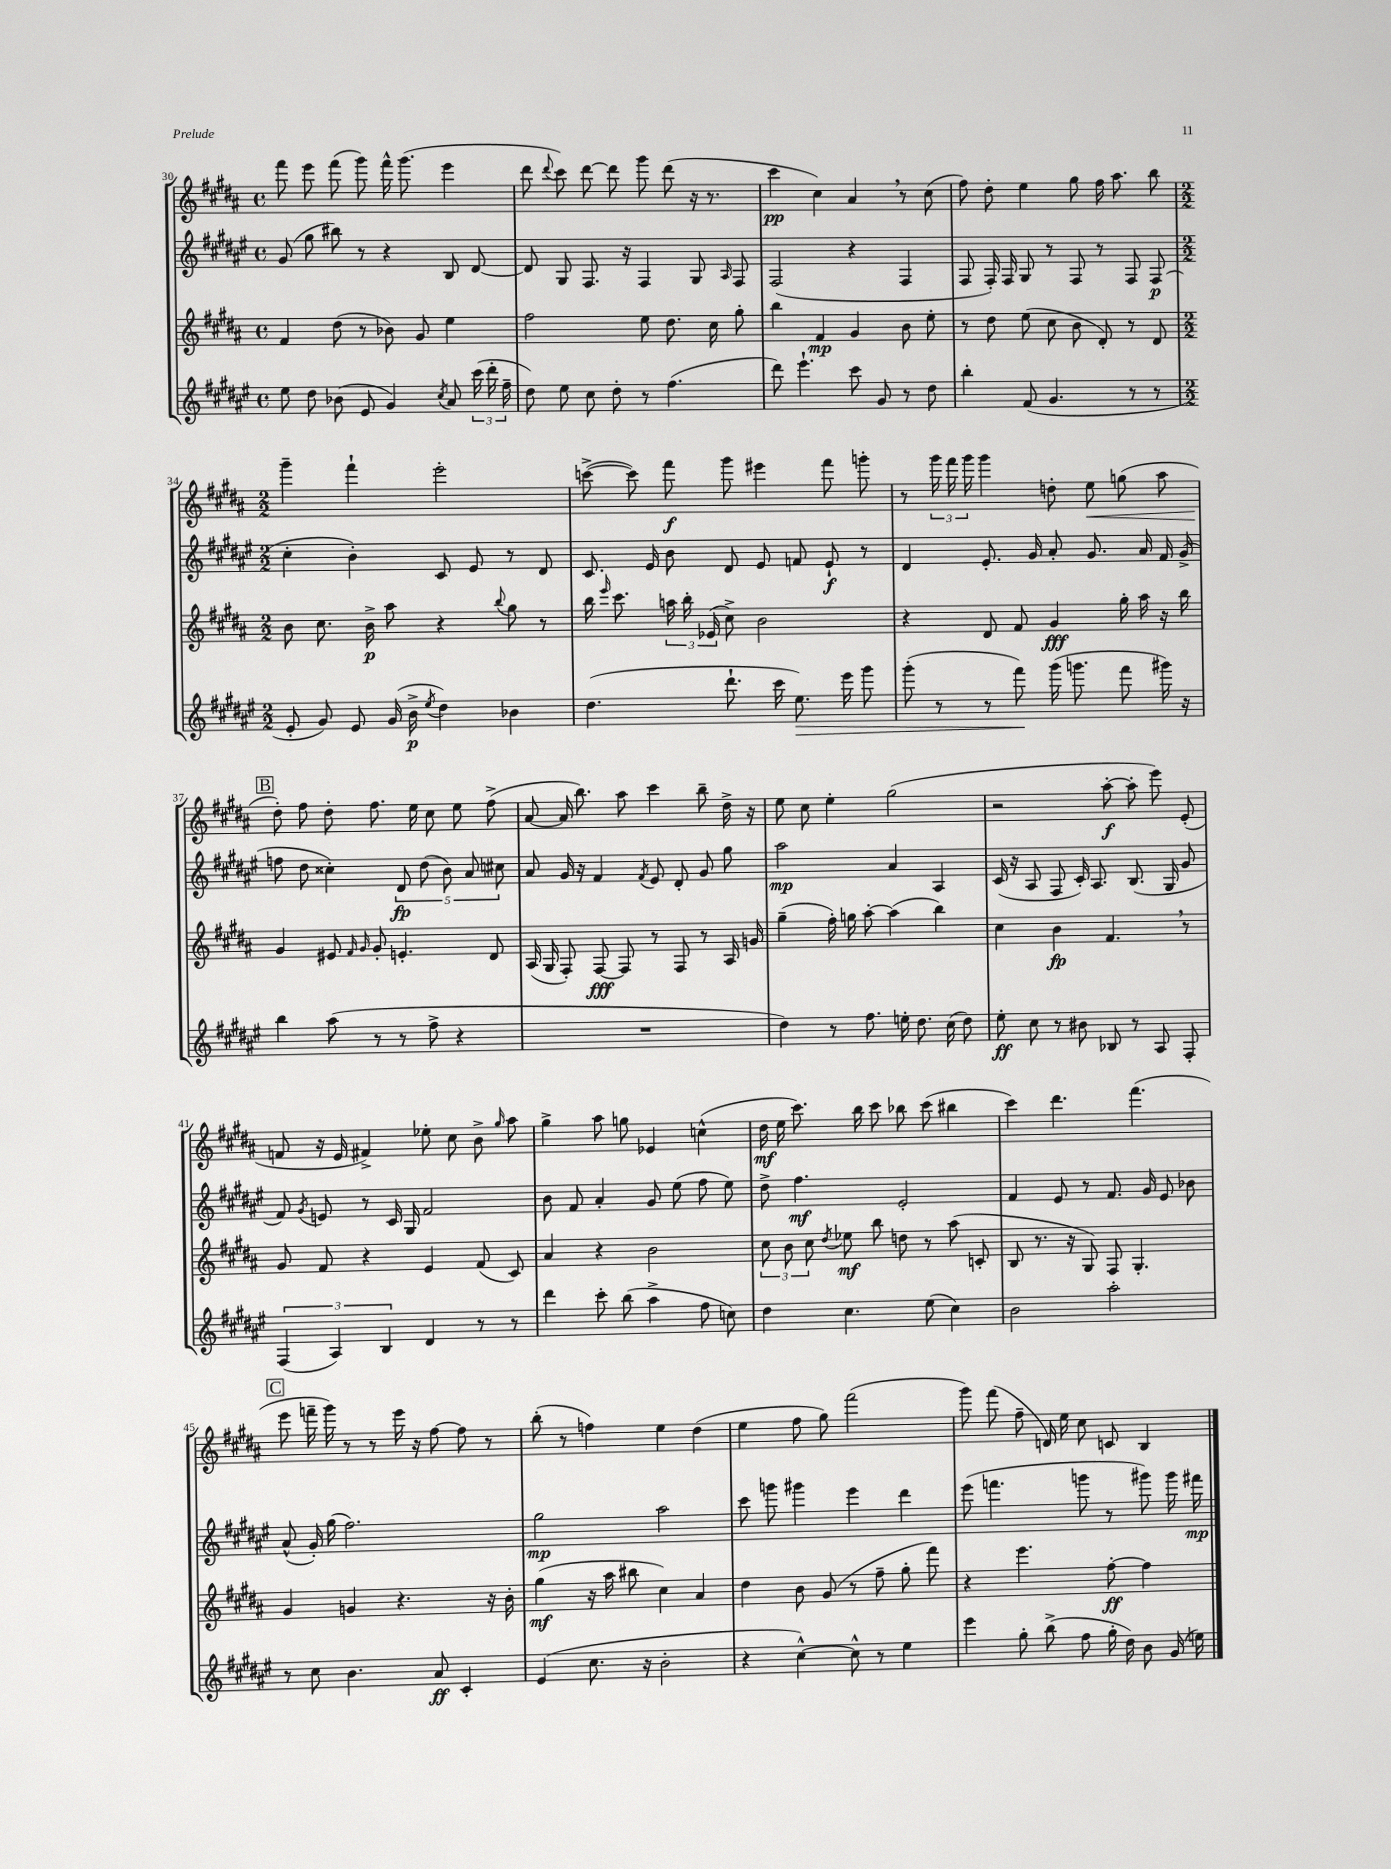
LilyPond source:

<<
\new StaffGroup <<
\new Staff = "s0" {
    \clef treble \key b \major \defaultTimeSignature \time 4/4
    \autoBeamOff fis'''8 e'''8 fis'''8( gis'''8) fis'''16-^ gis'''8.( e'''4 |
    dis'''8 \appoggiatura { dis'''8 } cis'''8) dis'''8~ dis'''8 gis'''8 dis'''8( r16 r8. |
    cis'''4\pp cis''4) ais'4 \breathe r8 cis''8( |
    fis''8) dis''8-. e''4 gis''8 fis''16 ais''8. b''8 |
    \numericTimeSignature \time 2/2 gis'''4-- fis'''4-! e'''2-. |
    c'''8~->( c'''8) fis'''8\f gis'''8 eis'''4 fis'''8 g'''8-. |
    r8 \tuplet 3/2 { gis'''16 fis'''16 gis'''16 } gis'''4 d''8-. e''8\< g''8( ais''8 |
    \mark \markup { \box "B" } dis''8-.\!) fis''8 dis''8-. fis''8. e''16 cis''8 e''8 fis''8->( |
    ais'8~ ais'16 b''8.) ais''8 cis'''4 b''8-- dis''16-> r16 |
    e''8 cis''8 e''4-. gis''2( |
    r2 ais''8~-.\f ais''8-. e'''8) e'8-.( |
    f'8 r16 e'16 fis'4->) ees''8-. cis''8 b'8-> \grace { gis''16 } ais''8 |
    gis''4-> ais''8 g''8 ees'4 c''4-^( |
    dis''16\mf e''16 cis'''8.) b''16 cis'''8 bes''8 cis'''8( bis''4 |
    cis'''4) dis'''4. fis'''4.( |
    \mark \markup { \box "C" } e'''8 f'''16-- gis'''16) r8 r8 e'''16 r16 fis''8~ fis''8 r8 |
    b''8-.( r8 f''4) e''4 dis''4( |
    e''4 fis''8 gis''8) fis'''2( |
    gis'''8) fis'''8( fis''8-- d'16) e''16 cis''8 c'8 b4 \bar "|." |
}
\new Staff = "s1" {
    \clef treble \key fis \major \defaultTimeSignature \time 4/4
    \autoBeamOff gis'8( gis''8 bis''8) r8 r4 b8 dis'8~ |
    dis'8 gis8 fis8. r16 fis4 gis8 \grace { ais16 } fis8 |
    fis2( r4 fis4 |
    fis8 fis16-.) fis16 gis8 r8 fis8 r8 fis8 fis8\p( |
    \numericTimeSignature \time 2/2 cis''4-. b'4-.) cis'8 eis'8 r8 dis'8 |
    cis'8. eis'16 b'8 dis'8 eis'8 f'8 eis'8-!\f r8 |
    dis'4 eis'8.-. gis'16 ais'8-. gis'8. ais'16 fis'16 gis'16->( |
    \mark \markup { \box "B" } f''8 dis''8 cisis''4-.) \tuplet 5/4 { dis'8\fp dis''8( b'8) ais'8 cis''8 } |
    ais'8 gis'16 r16 fis'4 \acciaccatura { fis'8 } eis'8 dis'8-. gis'8 gis''8 |
    ais''2\mp ais'4 ais4 |
    cis'16( r16 ais8 fis8 cis'16-.) ais8. b8.( gis16 gis'8 |
    fis'8) \acciaccatura { gis'8 } e'8 r8 cis'16 gis16 fis'2 |
    b'8 fis'8 ais'4-. gis'8 eis''8( fis''8 eis''8) |
    dis''8-> fis''4.\mf eis'2-. |
    fis'4 eis'8 r8 fis'8. gis'16 eis'8 bes'8 |
    \mark \markup { \box "C" } ais'8-^( gis'16-.) gis''16( fis''2.) |
    gis''2\mp ais''2 |
    cis'''8 g'''8 gis'''4 eis'''4 dis'''4 |
    eis'''8( f'''4. g'''8 r8 gis'''8) gis'''16 fis'''16\mp \bar "|." |
}
\new Staff = "s2" {
    \clef treble \key b \major \defaultTimeSignature \time 4/4
    \autoBeamOff fis'4 dis''8( r8 bes'8) gis'8 e''4 |
    fis''2 e''8 dis''8. cis''16 gis''8-. |
    b''4 fis'4\mp gis'4 b'8 e''8-. |
    r8 dis''8 e''8( cis''8 b'8 dis'8-.) r8 dis'8 |
    \numericTimeSignature \time 2/2 b'8 cis''8. b'16->\p ais''8 r4 \appoggiatura { b''8 } gis''8 r8 |
    b''16 \grace { e'''16 } cis'''8. \tuplet 3/2 { a''16 b''16-. ees'16( } cis''8->) b'2 |
    r4 dis'8 fis'8 gis'4\fff gis''16-. ais''16 r16 b''16 |
    \mark \markup { \box "B" } gis'4 eis'8 \grace { fis'16 gis'16 } gis'8-. e'4.-. dis'8 |
    ais16( gis16 fis8-.) fis8~\fff fis8 r8 fis8 r8 ais16 g'16 |
    gis''4--( fis''16-.) g''16 ais''8~-. ais''4( b''4) |
    cis''4 b'4\fp fis'4. \breathe r8 |
    gis'8 fis'8 r4 e'4 fis'8( cis'8) |
    ais'4 r4 b'2 |
    \tuplet 3/2 { cis''8 b'8 cis''8 } \acciaccatura { dis''8 } ees''8\mf b''8 d''8 r8 ais''8( c'8-. |
    b8 r8. r16 gis8) fis8 gis4.-. |
    \mark \markup { \box "C" } gis'4 g'4 r4. r16 b'16-. |
    gis''4\mf( r16 ais''16 bis''8 cis''4) ais'4 |
    dis''4 b'8 gis'8( r8 fis''8-- gis''8-. fis'''8) |
    r4 e'''4. fis''8~-.\ff fis''4 \bar "|." |
}
\new Staff = "s3" {
    \clef treble \key fis \major \defaultTimeSignature \time 4/4
    \autoBeamOff eis''8 dis''8 bes'8( eis'8 gis'4) \acciaccatura { cis''8 } ais'8 \tuplet 3/2 { cis'''16( dis'''16-. fis''16-- } |
    dis''8) eis''8 cis''8 dis''8-. r8 fis''4.( |
    dis'''8) eis'''4.-! cis'''8 gis'8 r8 dis''8 |
    b''4-. fis'8( gis'4. r8 r8 |
    \numericTimeSignature \time 2/2 eis'8-. gis'8) eis'8 gis'16( b'16->\p \acciaccatura { eis''8 } dis''4) bes'4 |
    dis''4.( dis'''8.-! cis'''16 eis''8.\>) eis'''16 gis'''8 |
    gis'''8-.( r8 r8 fis'''8\!) gis'''16( g'''8. fis'''8 gis'''16) r16 |
    \mark \markup { \box "B" } b''4 ais''8( r8 r8 fis''8-> r4 |
    R1 |
    dis''4) r8 fis''8. e''16-. dis''8. cis''16( dis''8) |
    eis''8-.\ff cis''8 r8 bis'8 bes8 r8 ais8 fis8-. |
    \tuplet 3/2 { fis4( ais4) b4 } dis'4 r8 r8 |
    dis'''4 cis'''8-. b''8( ais''4-> fis''8 c''8) |
    dis''4 cis''4. eis''8( cis''4) |
    b'2 ais''2-. |
    \mark \markup { \box "C" } r8 cis''8 b'4. ais'8\ff cis'4-. |
    eis'4( cis''8. r16 b'2-. |
    r4 cis''4~-^) cis''8-^ r8 eis''4 |
    eis'''4 gis''8-. b''8->( fis''8 gis''16-. dis''16) b'8 gis'16( e''16) \bar "|." |
}
>>
>>
\layout { \context { \Score currentBarNumber = #30 } }
